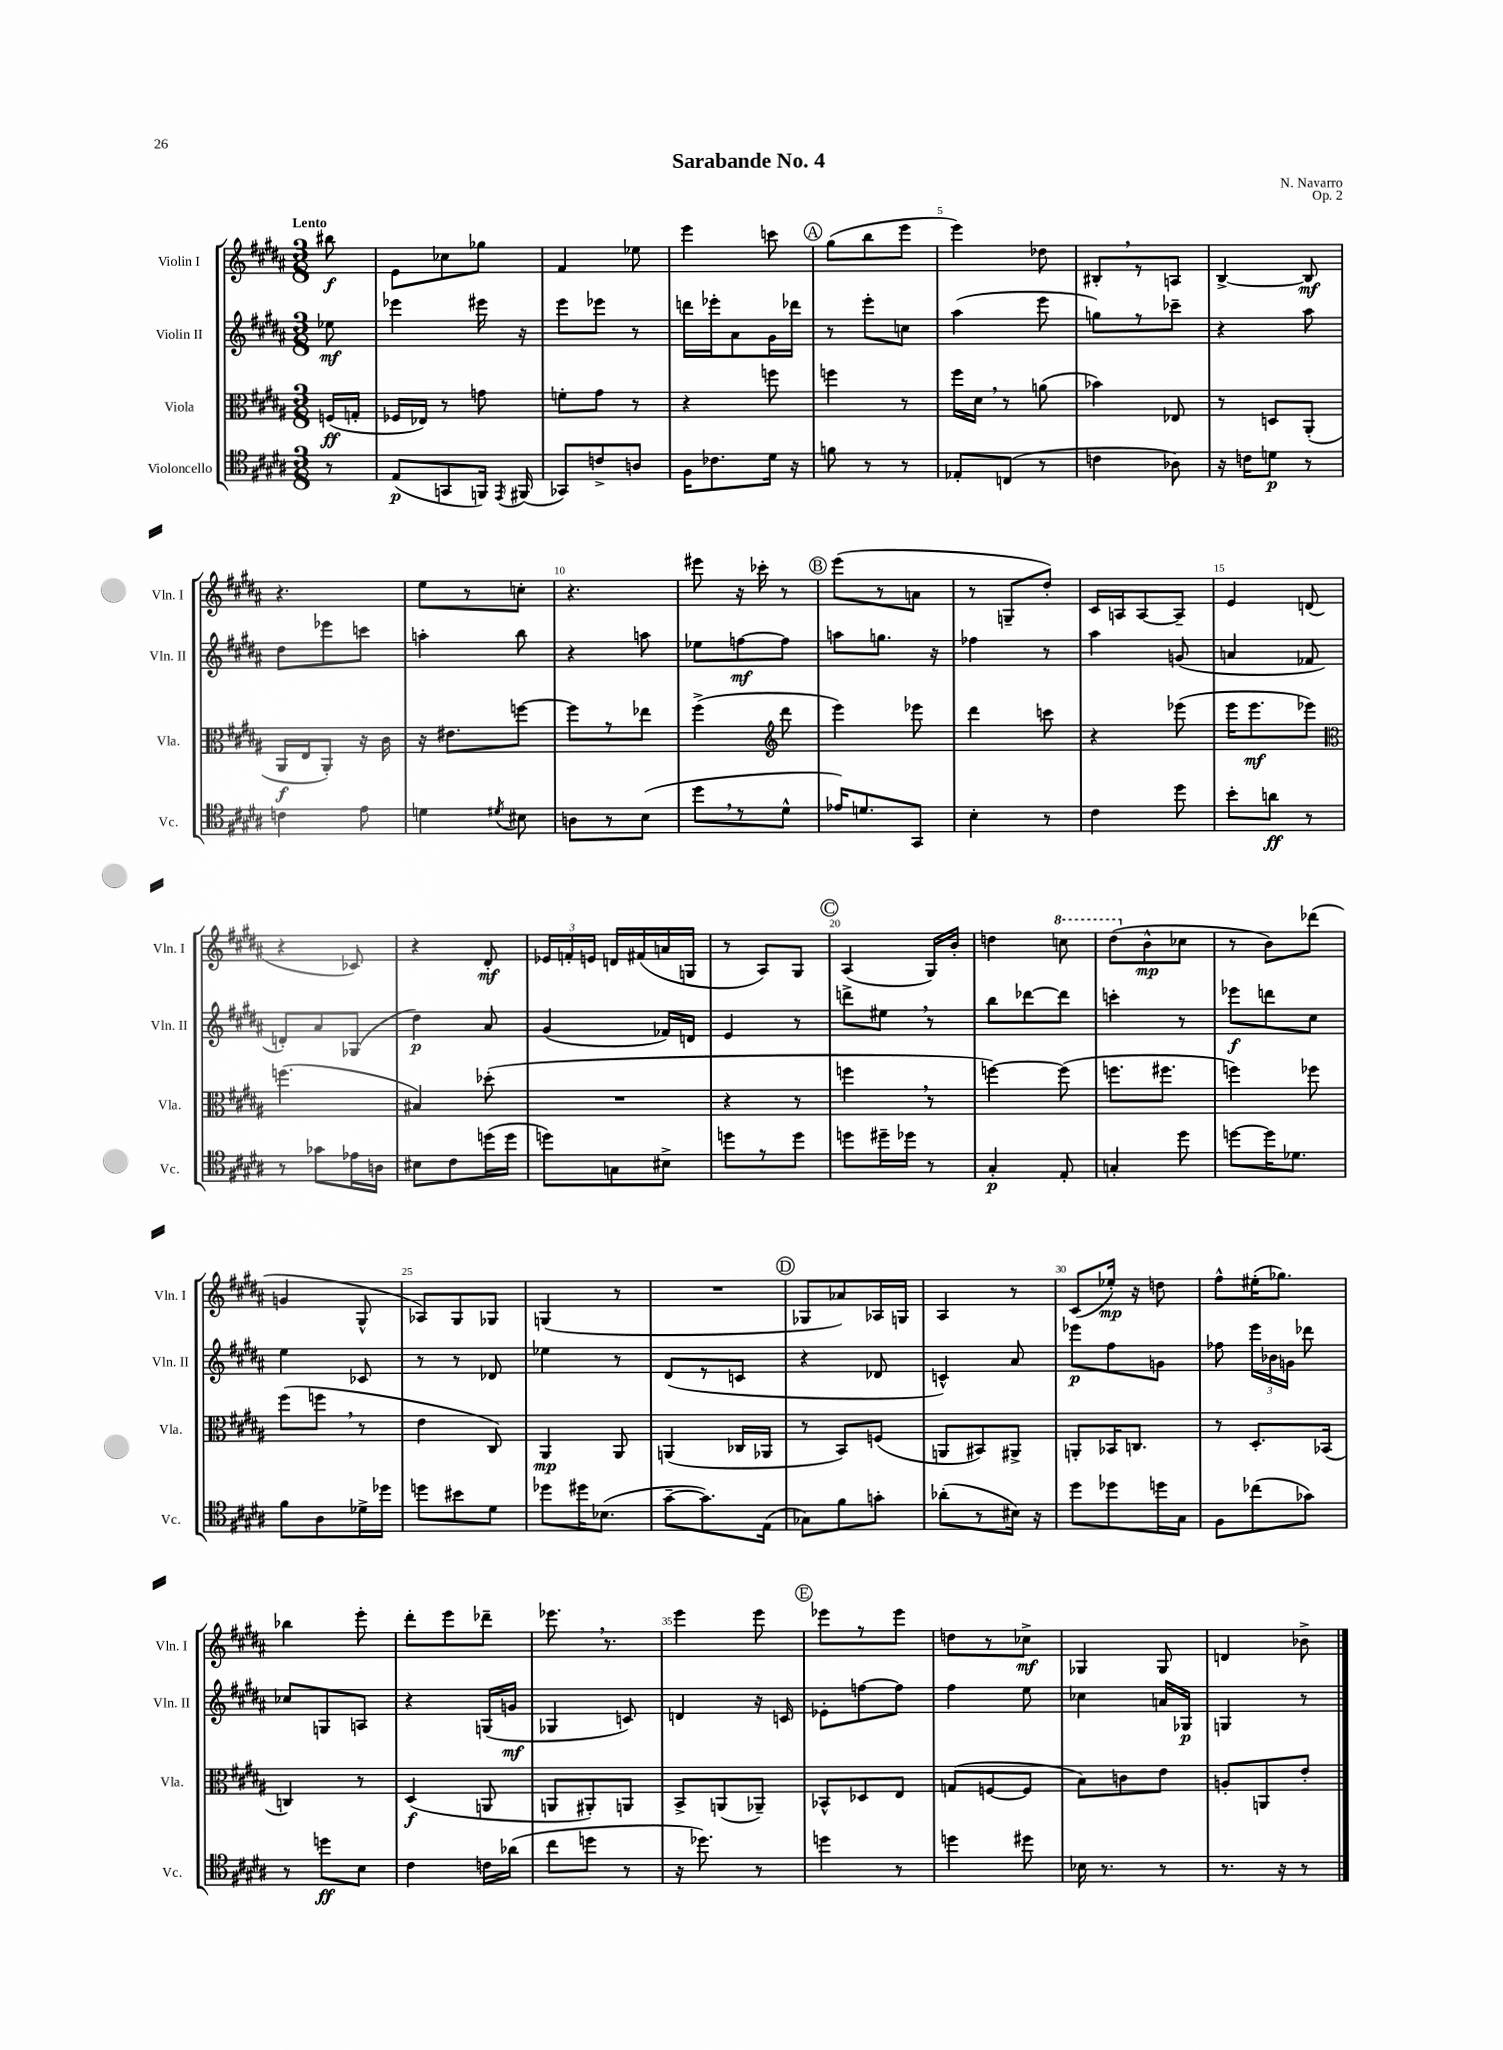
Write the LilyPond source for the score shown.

\header { title = "Sarabande No. 4" composer = "N. Navarro" opus = "Op. 2" }
<<
\new StaffGroup <<
\new Staff = "s0" \with { instrumentName = "Violin I" shortInstrumentName = "Vln. I" } {
    \clef treble \key b \major \numericTimeSignature \time 3/8 \partial 8 \tempo "Lento"
    \autoBeamOff bis''8\f |
    e'8[ ces''8 ges''8] |
    fis'4 ees''8 |
    e'''4 c'''8 |
    \mark \markup { \circle "A" } gis''8[( b''8 e'''8] |
    e'''4) des''8 |
    bis8[-. \breathe r8 a8] |
    b4~-> b8\mf |
    r4. |
    e''8[ r8 c''8]-. |
    r4. |
    eis'''8 r16 ces'''16-. r8 |
    \mark \markup { \circle "B" } e'''8[( r8 a'8] |
    r8 g8[-- dis''8]-.) |
    cis'16[ a16 a8~ a8]-- |
    e'4 d'8( |
    r4 ces'8) |
    r4 dis'8-.\mf |
    \tuplet 3/2 { ees'16[ f'16-. e'16] } d'16[ fis'16( a'16 g16] |
    r8 ais8[) gis8] |
    \mark \markup { \circle "C" } ais4( gis16[) b'16]-. |
    d''4 \ottava #1 c'''8 |
    dis'''8[( \ottava #0 b'8-^\mp ces''8] |
    r8 b'8[) des'''8]( |
    g'4 gis8-^ |
    aes8[) gis8 ges8] |
    g4( r8 |
    R4. |
    \mark \markup { \circle "D" } ges8[ aes'8) aes16 g16] |
    ais4 r8 |
    cis'8[( ees''16]-.\mp) r16 d''8 |
    fis''8[-^ eis''16-.( ges''8.]) |
    bes''4 e'''8-. |
    dis'''8[-. e'''8 des'''8]-- |
    ees'''8. \breathe r8. |
    e'''4 e'''8 |
    \mark \markup { \circle "E" } ees'''8[ r8 ees'''8] |
    d''8[ r8 ces''8]->\mf |
    ges4 ges8 |
    d'4 bes'8-> \bar "|." |
}
\new Staff = "s1" \with { instrumentName = "Violin II" shortInstrumentName = "Vln. II" } {
    \clef treble \key b \major \numericTimeSignature \time 3/8 \partial 8
    \autoBeamOff ees''8\mf |
    ees'''4 eis'''16 r16 |
    e'''8[ ees'''8] r8 |
    d'''16[ ees'''16-. ais'8 gis'16 des'''16] |
    \mark \markup { \circle "A" } r8 e'''8[-. c''8] |
    ais''4( e'''8 |
    g''8[) r8 ces'''8]-- |
    r4 ais''8 |
    dis''8[ ees'''8 c'''8] |
    a''4-. b''8 |
    r4 a''8 |
    ees''8[ f''8~\mf f''8] |
    \mark \markup { \circle "B" } a''8[ g''8.] r16 |
    fes''4 r8 |
    ais''4 g'8( |
    a'4 fes'8 |
    d'8[-.) ais'8 ges8]( |
    dis''4\p) ais'8 |
    gis'4( fes'16[) d'16] |
    e'4 r8 |
    \mark \markup { \circle "C" } d'''8[-> eis''8] \breathe r8 |
    b''8[ des'''8~ des'''8] |
    c'''4-. r8 |
    ees'''8[\f d'''8 cis''8] |
    e''4 ces'8 |
    r8 r8 des'8 |
    ees''4 r8 |
    dis'8[( r8 c'8] |
    \mark \markup { \circle "D" } r4 des'8 |
    c'4-^) ais'8 |
    ees'''8[\p fis''8 g'8] |
    fes''8 \tuplet 3/2 { e'''16[ bes'16 g'16] } des'''8 |
    ces''8[ g8 a8] |
    r4 g16[( g'16]\mf |
    ges4 c'8) |
    d'4 r16 c'16 |
    \mark \markup { \circle "E" } ees'8[-. f''8~ f''8] |
    fis''4 e''8 |
    ces''4 a'16[ ges16]\p |
    g4 r8 \bar "|." |
}
\new Staff = "s2" \with { instrumentName = "Viola" shortInstrumentName = "Vla." } {
    \clef alto \key b \major \numericTimeSignature \time 3/8 \partial 8
    \autoBeamOff f16[\ff( g16]-. |
    fes16[ ees16]) r8 g'8 |
    f'8[-. gis'8] r8 |
    r4 f''8 |
    \mark \markup { \circle "A" } f''4 r8 |
    fis''16[ dis'16] \breathe r8 a'8( |
    bes'4) ees8 |
    r8 d8[ ais,8]-.( |
    ais,16[\f e16 ais,8]-.) r16 cis'16 |
    r16 eis'8.[ f''8]~ |
    f''8[ r8 ees''8] |
    fis''4->( \clef treble dis'''8 |
    \mark \markup { \circle "B" } e'''4) ees'''8 |
    dis'''4 c'''8 |
    r4 ees'''8( |
    e'''16[ e'''8.\mf ees'''8]) |
    \clef alto f''4.( |
    bis4) des''8-.( |
    R4. |
    r4 r8 |
    \mark \markup { \circle "C" } f''4 \breathe r8 |
    f''4~) f''8( |
    f''8.[ fis''8.] |
    f''4) fes''8 |
    fis''8[( f''8] \breathe r8 |
    e'4 cis8) |
    ais,4\mp ais,8 |
    a,4( ces16[ aes,16] |
    \mark \markup { \circle "D" } r8 b,8[) f8]( |
    a,8[ bis,8) ais,8]-> |
    a,8[-. bes,16 c8.] |
    r8 dis8.[-. bes,16]( |
    c4) r8 |
    dis4\f( a,8 |
    a,8[ ais,8-.) a,8] |
    b,8[-> a,8( aes,8]--) |
    \mark \markup { \circle "E" } bes,8[-^ des8 e8] |
    g8[( f8~ f8] |
    b8[) c'8 e'8] |
    a8[-. a,8 e'8]-. \bar "|." |
}
\new Staff = "s3" \with { instrumentName = "Violoncello" shortInstrumentName = "Vc." } {
    \clef tenor \key b \major \numericTimeSignature \time 3/8 \partial 8
    \autoBeamOff r8 |
    e8[\p( g,8 f,16]) \acciaccatura { e,8 } fis,16( |
    ges,8[) c'8-> a8] |
    fis16[ ces'8. dis'16] r16 |
    \mark \markup { \circle "A" } f'8 r8 r8 |
    ees8[-. c8]( r8 |
    c'4 aes8) |
    r16 c'16[ d'8]\p r8 |
    c'4 e'8 |
    d'4 \acciaccatura { dis'8 } bis8 |
    a8[ r8 b8]( |
    dis''8[ \breathe r8 dis'8]-^ |
    \mark \markup { \circle "B" } ees'16[) d'8. gis,8] |
    b4-. r8 |
    cis'4 dis''8 |
    b'8[-. a'8]\ff r8 |
    r8 ges'8[ ees'16 a16] |
    bis8[ cis'8 d''16( d''16] |
    d''8[) g8 bis8]-> |
    d''8[ r8 d''8] |
    \mark \markup { \circle "C" } d''8[ dis''16-- des''16] r8 |
    gis4-.\p e8-. |
    g4-. dis''8 |
    d''8[~ d''16 des'8.] |
    fis'8[ ais8 des'16-> des''16] |
    d''8[ bis'8 dis'8] |
    des''8[ dis''16 bes8.]( |
    gis'8[~-- gis'8.) e16]( |
    \mark \markup { \circle "D" } ges8[) fis'8 g'8]-. |
    aes'8[-.( r8 bis16]) r16 |
    dis''8[ des''8 d''16 gis16] |
    fis8[ ces''8( ges'8]) |
    r8 d''8[\ff b8] |
    cis'4 c'16[ aes'16]( |
    cis''8[ d''8] r8 |
    r16 des''8.) r8 |
    \mark \markup { \circle "E" } d''4 r8 |
    d''4 dis''8 |
    bes16 r8. r8 |
    r8. r16 r8 \bar "|." |
}
>>
>>
\layout { \context { \Score \override BarNumber.break-visibility = ##(#f #t #t) barNumberVisibility = #(every-nth-bar-number-visible 5) } }
